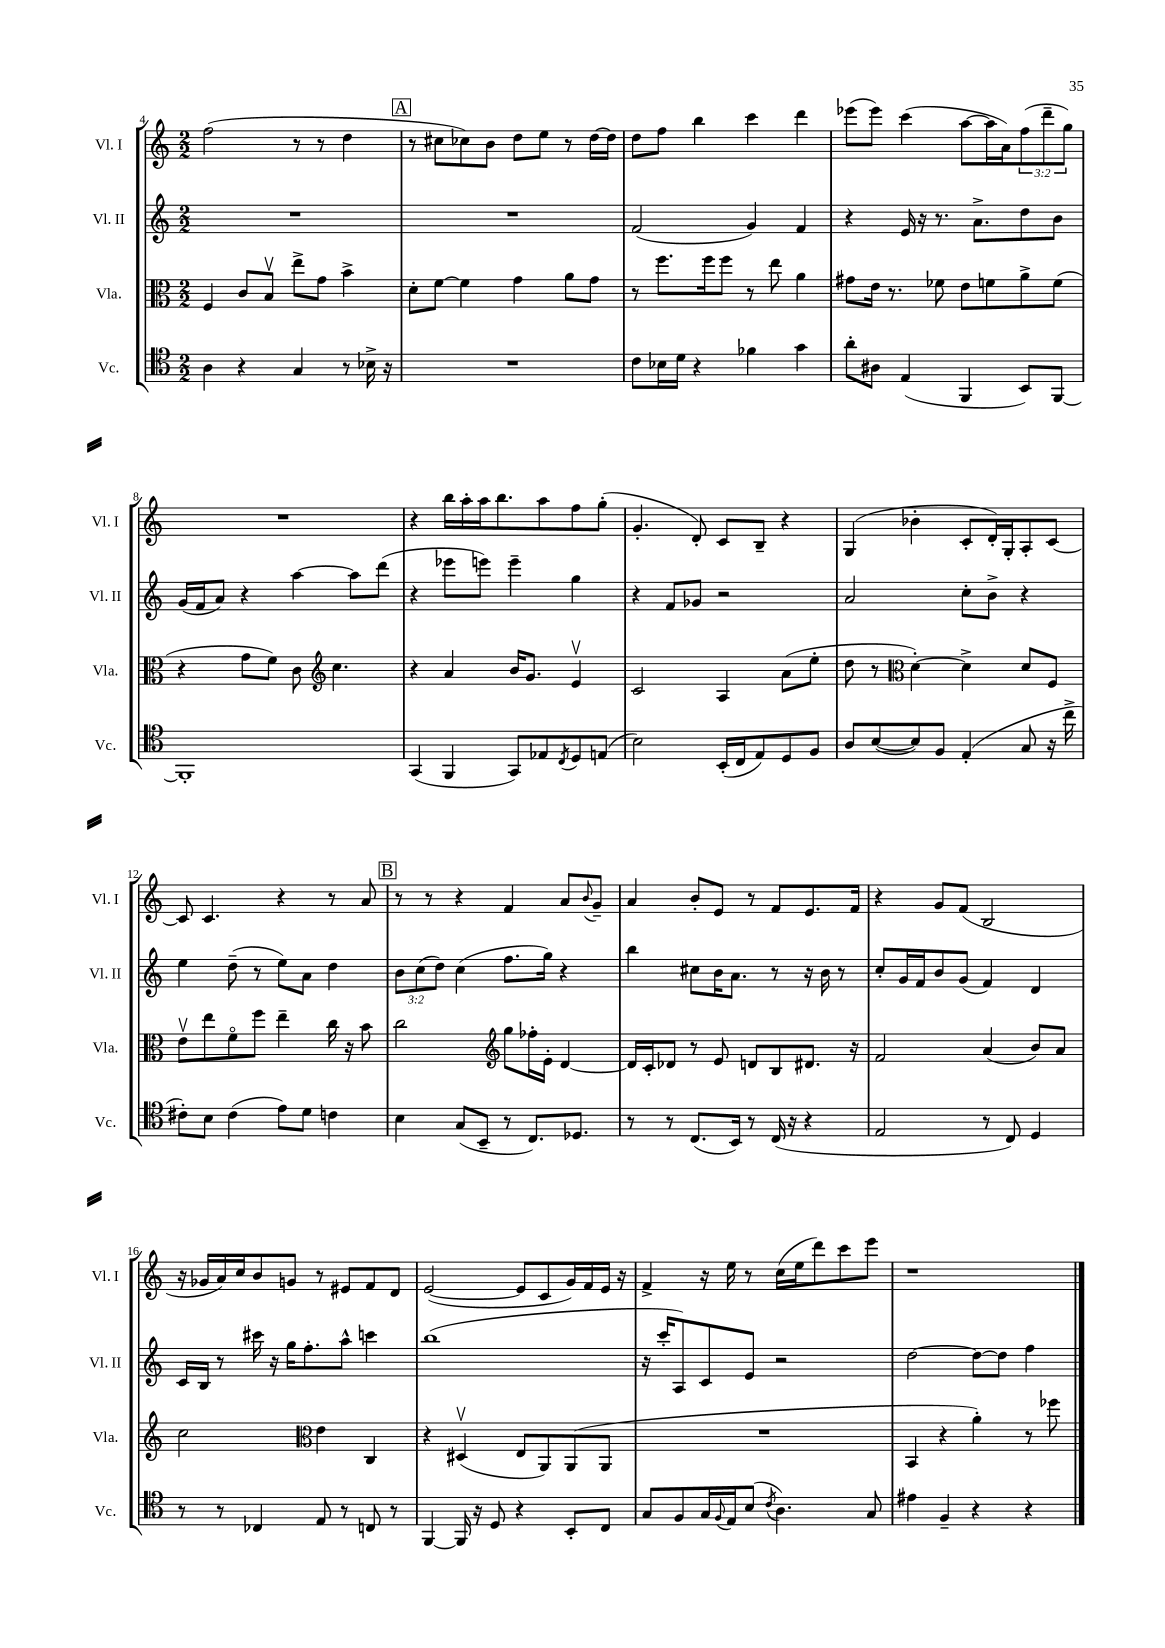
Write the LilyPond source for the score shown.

<<
\new StaffGroup <<
\new Staff = "s0" \with { instrumentName = "Vl. I" shortInstrumentName = "Vl. I" } {
    \clef treble \key c \major \numericTimeSignature \time 2/2 \override Staff.TupletNumber.text = #tuplet-number::calc-fraction-text
    f''2( r8 r8 d''4 |
    \mark \markup { \box "A" } r8 cis''8 ces''8) b'8 d''8 e''8 r8 d''16~ d''16 |
    d''8 f''8 b''4 c'''4 d'''4 |
    ees'''8( ees'''8) c'''4( a''8~ a''16 a'16) \tuplet 3/2 { f''8( d'''8-- g''8) } |
    R1 |
    r4 b''16 a''16-. a''16 b''8. a''8 f''8 g''8-.( |
    g'4.-. d'8-.) c'8 b8-- r4 |
    g4( bes'4-. c'8-. d'16-.) g16-. a8-. c'8~ |
    c'8 c'4. r4 r8 a'8 |
    \mark \markup { \box "B" } r8 r8 r4 f'4 a'8 \appoggiatura { b'8 } g'8-- |
    a'4 b'8-. e'8 r8 f'8 e'8. f'16 |
    r4 g'8 f'8( b2 |
    r16 ges'16 a'16) c''16 b'8 g'8 r8 eis'8 f'8 d'8 |
    e'2~( e'8 c'8 g'16) f'16 e'16 r16 |
    f'4-> r16 e''16 r8 c''16( e''16 d'''8) c'''8 e'''8 |
    r1 \bar "|." |
}
\new Staff = "s1" \with { instrumentName = "Vl. II" shortInstrumentName = "Vl. II" } {
    \clef treble \key c \major \numericTimeSignature \time 2/2 \override Staff.TupletNumber.text = #tuplet-number::calc-fraction-text
    R1 |
    \mark \markup { \box "A" } R1 |
    f'2( g'4) f'4 |
    r4 e'16 r16 r8. a'8.-> d''8 b'8 |
    g'16( f'16 a'8) r4 a''4~ a''8 d'''8( |
    r4 ees'''8 e'''8) e'''4-- g''4 |
    r4 f'8 ges'8 r2 |
    a'2 c''8-. b'8-> r4 |
    e''4 d''8--( r8 e''8) a'8 d''4 |
    \mark \markup { \box "B" } \tuplet 3/2 { b'8 c''8( d''8) } c''4( f''8. g''16) r4 |
    b''4 cis''8 b'16 a'8. r8 r16 b'16 r8 |
    c''8-. g'16 f'16 b'8 g'8( f'4) d'4 |
    c'16 b16 r8 cis'''16 r16 g''16 f''8.-. a''8-^ c'''4 |
    b''1( |
    r16 c'''16-. a8) c'8 e'8 r2 |
    d''2~ d''8~ d''8 f''4 \bar "|." |
}
\new Staff = "s2" \with { instrumentName = "Vla." shortInstrumentName = "Vla." } {
    \clef alto \key c \major \numericTimeSignature \time 2/2
    f4 c'8 b8\upbow e''8-> g'8 b'4-> |
    \mark \markup { \box "A" } d'8-. f'8~ f'4 g'4 a'8 g'8 |
    r8 f''8. f''16 f''8 r8 e''8 a'4 |
    gis'8 e'16 r8. fes'8 e'8 f'8 a'8-> f'8( |
    r4 g'8 f'8) c'8 \clef treble c''4. |
    r4 a'4 b'16 g'8. e'4\upbow |
    c'2 a4 a'8( e''8-. |
    d''8 r8 \clef alto d'4~-.) d'4-> d'8 f8 |
    e'8\upbow e''8 f'8\flageolet f''8 e''4-- c''16 r16 b'8 |
    \mark \markup { \box "B" } c''2 \clef treble g''8 fes''16-. e'16-. d'4~ |
    d'16 c'16-. des'8 r8 e'8 d'8 b8 dis'8. r16 |
    f'2 a'4( b'8) a'8 |
    c''2 \clef alto e'4 c4 |
    r4 dis4\upbow( e8 a,8) a,8( a,8 |
    R1 |
    b,4 r4 a'4-.) r8 fes''8 \bar "|." |
}
\new Staff = "s3" \with { instrumentName = "Vc." shortInstrumentName = "Vc." } {
    \clef tenor \key c \major \numericTimeSignature \time 2/2
    a4 r4 g4 r8 bes16-> r16 |
    \mark \markup { \box "A" } R1 |
    c'8 bes16 d'16 r4 fes'4 g'4 |
    a'8-. ais8 e4( f,4 b,8) f,8~ |
    f,1-. |
    g,4( f,4 g,8) ees8 \acciaccatura { c8 } d8 e8( |
    b2) b,16-.( c16 e8) d8 f8 |
    a8 b8~( b8) f8 e4-.( g8 r16 c''16-> |
    cis'8-.) b8 cis'4( e'8) d'8 c'4 |
    \mark \markup { \box "B" } b4 g8( b,8-- r8 c8.) des8. |
    r8 r8 c8.( b,16) r8 c16( r16 r4 |
    e2 r8 c8) d4 |
    r8 r8 ces4 e8 r8 c8 r8 |
    f,4~ f,16 r16 d8 r4 b,8-. c8 |
    g8 f8 g16 \appoggiatura { f8 } e16 b8( \acciaccatura { c'8 } a4.) g8 |
    eis'4 f4-- r4 r4 \bar "|." |
}
>>
>>
\layout { \context { \Score currentBarNumber = #4 } }
